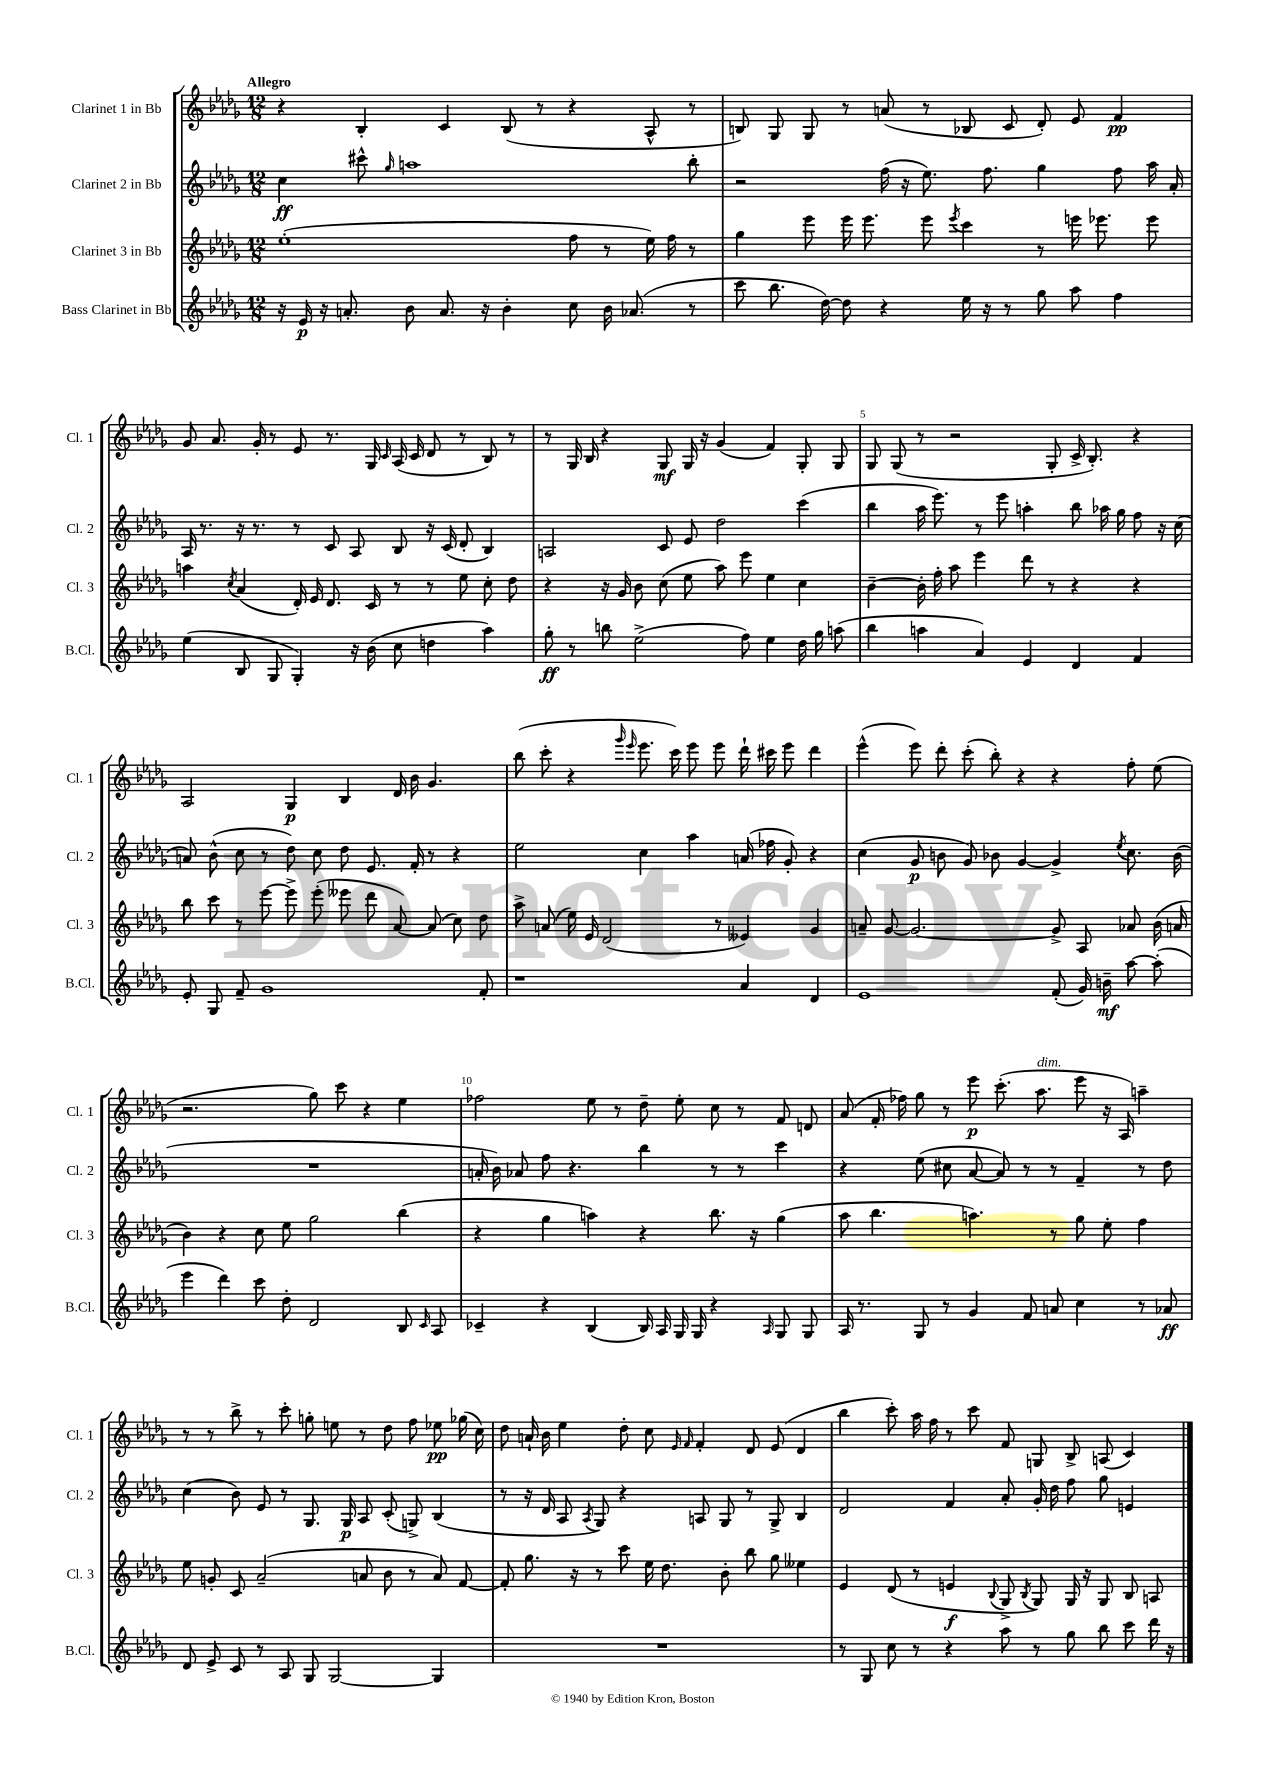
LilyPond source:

<<
\new StaffGroup <<
\new Staff = "s0" \with { instrumentName = "Clarinet 1 in Bb" shortInstrumentName = "Cl. 1" } {
    \clef treble \key des \major \numericTimeSignature \time 12/8 \tempo "Allegro"
    \autoBeamOff r4 bes4-. c'4 bes8( r8 r4 aes8-^ r8 |
    b8) ges8 ges8 r8 a'8( r8 bes8 c'8 des'8-.) ees'8 f'4\pp |
    ges'8 aes'8. ges'16-. r8 ees'8 r8. ges16 \grace { c'16 } aes16( c'16 des'8 r8 bes8) r8 |
    r8 ges16 bes16 r4 ges8\mf ges16 r16 ges'4( f'4) ges8-. ges8 |
    ges8 ges8( r8 r2 ges8-. c'16-> bes8.-.) r4 |
    aes2 ges4\p bes4 des'16 bes'16 ges'4. |
    bes''8( c'''8-. r4 \grace { ges'''16 ees'''16 } ees'''8. c'''16) ees'''8 ees'''8 des'''16-! cis'''16 ees'''8 des'''4 |
    ees'''4-^( ees'''8) des'''8-. c'''8-.( bes''8-.) r4 r4 f''8-. ees''8( |
    r2. ges''8) c'''8 r4 ees''4 |
    fes''2 ees''8 r8 des''8-- ees''8-. c''8 r8 f'8 d'8 |
    aes'8( f'16-. fes''16) ges''8 r8 ees'''8\p c'''8.-.( aes''8.^\markup { \italic "dim." } ees'''8 r16 aes16) a''4-- |
    r8 r8 bes''8-> r8 c'''8-. g''8-. e''8 r8 des''8 f''8 ees''8\pp ges''16( c''16) |
    des''8 a'16-! bes'16 ees''4 des''8-. c''8 \grace { ees'16 f'16 } f'4-. des'8 ees'8( des'4 |
    bes''4 c'''8-.) aes''16 f''16 r8 c'''8 f'8 g8 bes8-> a8( c'4) \bar "|." |
}
\new Staff = "s1" \with { instrumentName = "Clarinet 2 in Bb" shortInstrumentName = "Cl. 2" } {
    \clef treble \key des \major \numericTimeSignature \time 12/8
    \autoBeamOff c''4\ff cis'''8-^ \grace { ges''16 } a''1 bes''8-. |
    r2 f''16( r16 ees''8.) f''8. ges''4 f''8 aes''16 aes'16-. |
    aes16 r8. r16 r8. r8 c'8 aes8 bes8 r16 c'16( des'8-. bes4) |
    a2 c'8 ees'8 des''2 c'''4( |
    bes''4 aes''16 ees'''8.) r8 ees'''8 a''4-. bes''8 aes''16 ges''16 f''8 r16 c''16( |
    a'8) bes'8-^( c''8 r8 des''8) c''8 des''8 ees'8. f'16-. r8 r4 |
    ees''2 c''4 aes''4 a'16( fes''16 ges'8-.) r4 |
    c''4( ges'8\p b'8 ges'8) bes'8 ges'4~ ges'4-> \acciaccatura { ees''8 } c''8. bes'16( |
    R1. |
    a'16-. bes'16) aes'8 f''8 r4. bes''4 r8 r8 c'''4 |
    r4 ees''8( cis''8 aes'8~ aes'8) r8 r8 f'4-- r8 des''8 |
    c''4( bes'8) ees'8 r8 ges8. ges16\p aes8 c'8-.( g8->) bes4( |
    r8 r16 des'16 aes8 \acciaccatura { aes8 } ges8) r4 a8 ges8 r8 ges8-> bes4 |
    des'2 f'4 aes'8-. ges'16-. des''16 f''8 ges''8 e'4 \bar "|." |
}
\new Staff = "s2" \with { instrumentName = "Clarinet 3 in Bb" shortInstrumentName = "Cl. 3" } {
    \clef treble \key des \major \numericTimeSignature \time 12/8
    \autoBeamOff ees''1-.( f''8 r8 ees''16) f''16 r8 |
    ges''4 ees'''8 ees'''16 ees'''8. ees'''8 \acciaccatura { ees'''8 } c'''4 r8 e'''16 ees'''8. ees'''8 |
    a''4 \acciaccatura { c''8 } aes'4( des'16-.) ees'16 des'8. c'16 r8 r8 ees''8 c''8-. des''8 |
    r4 r16 ges'16 bes'8 c''8( ees''8 aes''8) ees'''8 ees''4 c''4 |
    bes'4~-- bes'16-. f''16-. aes''8 ees'''4 des'''8 r8 r4 r4 |
    bes''8 c'''8 r8 ees'''8~ ees'''8-> ees'''8-.( eeses'''8 des'''8 aes'8~) aes'8( c''8) des''8 |
    aes''8-> a'8( ees''16) ees'16 des'2( r8 eeses'4) ges'4 |
    a'8-- ges'8~ ges'2.~ ges'8-> aes8 aes'8 bes'16( a'16 |
    bes'4) r4 c''8 ees''8 ges''2 bes''4( |
    r4 ges''4 a''4) r4 bes''8. r16 ges''4( |
    aes''8 bes''4. a''4.) r8 ges''8 ees''8-. f''4 |
    ees''8 g'8-. c'8 aes'2--( a'8 bes'8 r8 a'8) f'8~ |
    f'8-. ges''8. r16 r8 c'''8 ees''16 des''8. bes'8-. bes''8 ges''8 eeses''4 |
    ees'4 des'8( r8 e'4\f \appoggiatura { bes8 } ges8-> \acciaccatura { bes8 } ges8) ges16 r16 ges8 bes8 a8 \bar "|." |
}
\new Staff = "s3" \with { instrumentName = "Bass Clarinet in Bb" shortInstrumentName = "B.Cl." } {
    \clef treble \key des \major \numericTimeSignature \time 12/8
    \autoBeamOff r16 ees'16\p r16 a'8.-. bes'8 a'8. r16 bes'4-. c''8 bes'16 aes'8.( r8 |
    c'''8 bes''8. des''16~) des''8 r4 ees''16 r16 r8 ges''8 aes''8 f''4 |
    ees''4( bes8 ges8 ges4-.) r16 bes'16( c''8 d''4 aes''4) |
    ges''8-.\ff r8 b''8 ees''2->( f''8) ees''4 des''16 ges''16 a''8( |
    bes''4 a''4 aes'4) ees'4 des'4 f'4 |
    ees'8-. ges8 f'8-- ges'1 f'8-. |
    r1 aes'4 des'4 |
    ees'1 f'8-.( ges'16) b'16--\mf aes''8~ aes''8-.( |
    ees'''4 des'''4) c'''8 des''8-. des'2 bes8 \grace { c'16 } aes8 |
    ces'4-- r4 bes4( bes16) aes16 ges16 ges16 r4 \grace { aes16 } ges8 ges8 |
    aes16 r8. ges8 r8 ges'4 f'8 a'8 c''4 r8 aes'8\ff |
    des'8 ees'8-> c'8 r8 aes8 ges8 ges2~ ges4 |
    R1. |
    r8 ges8 c''8 r8 r4 aes''8 r8 ges''8 bes''8 c'''8 des'''16 r16 \bar "|." |
}
>>
>>
\layout { \context { \Score \override BarNumber.break-visibility = ##(#f #t #t) barNumberVisibility = #(every-nth-bar-number-visible 5) } }
